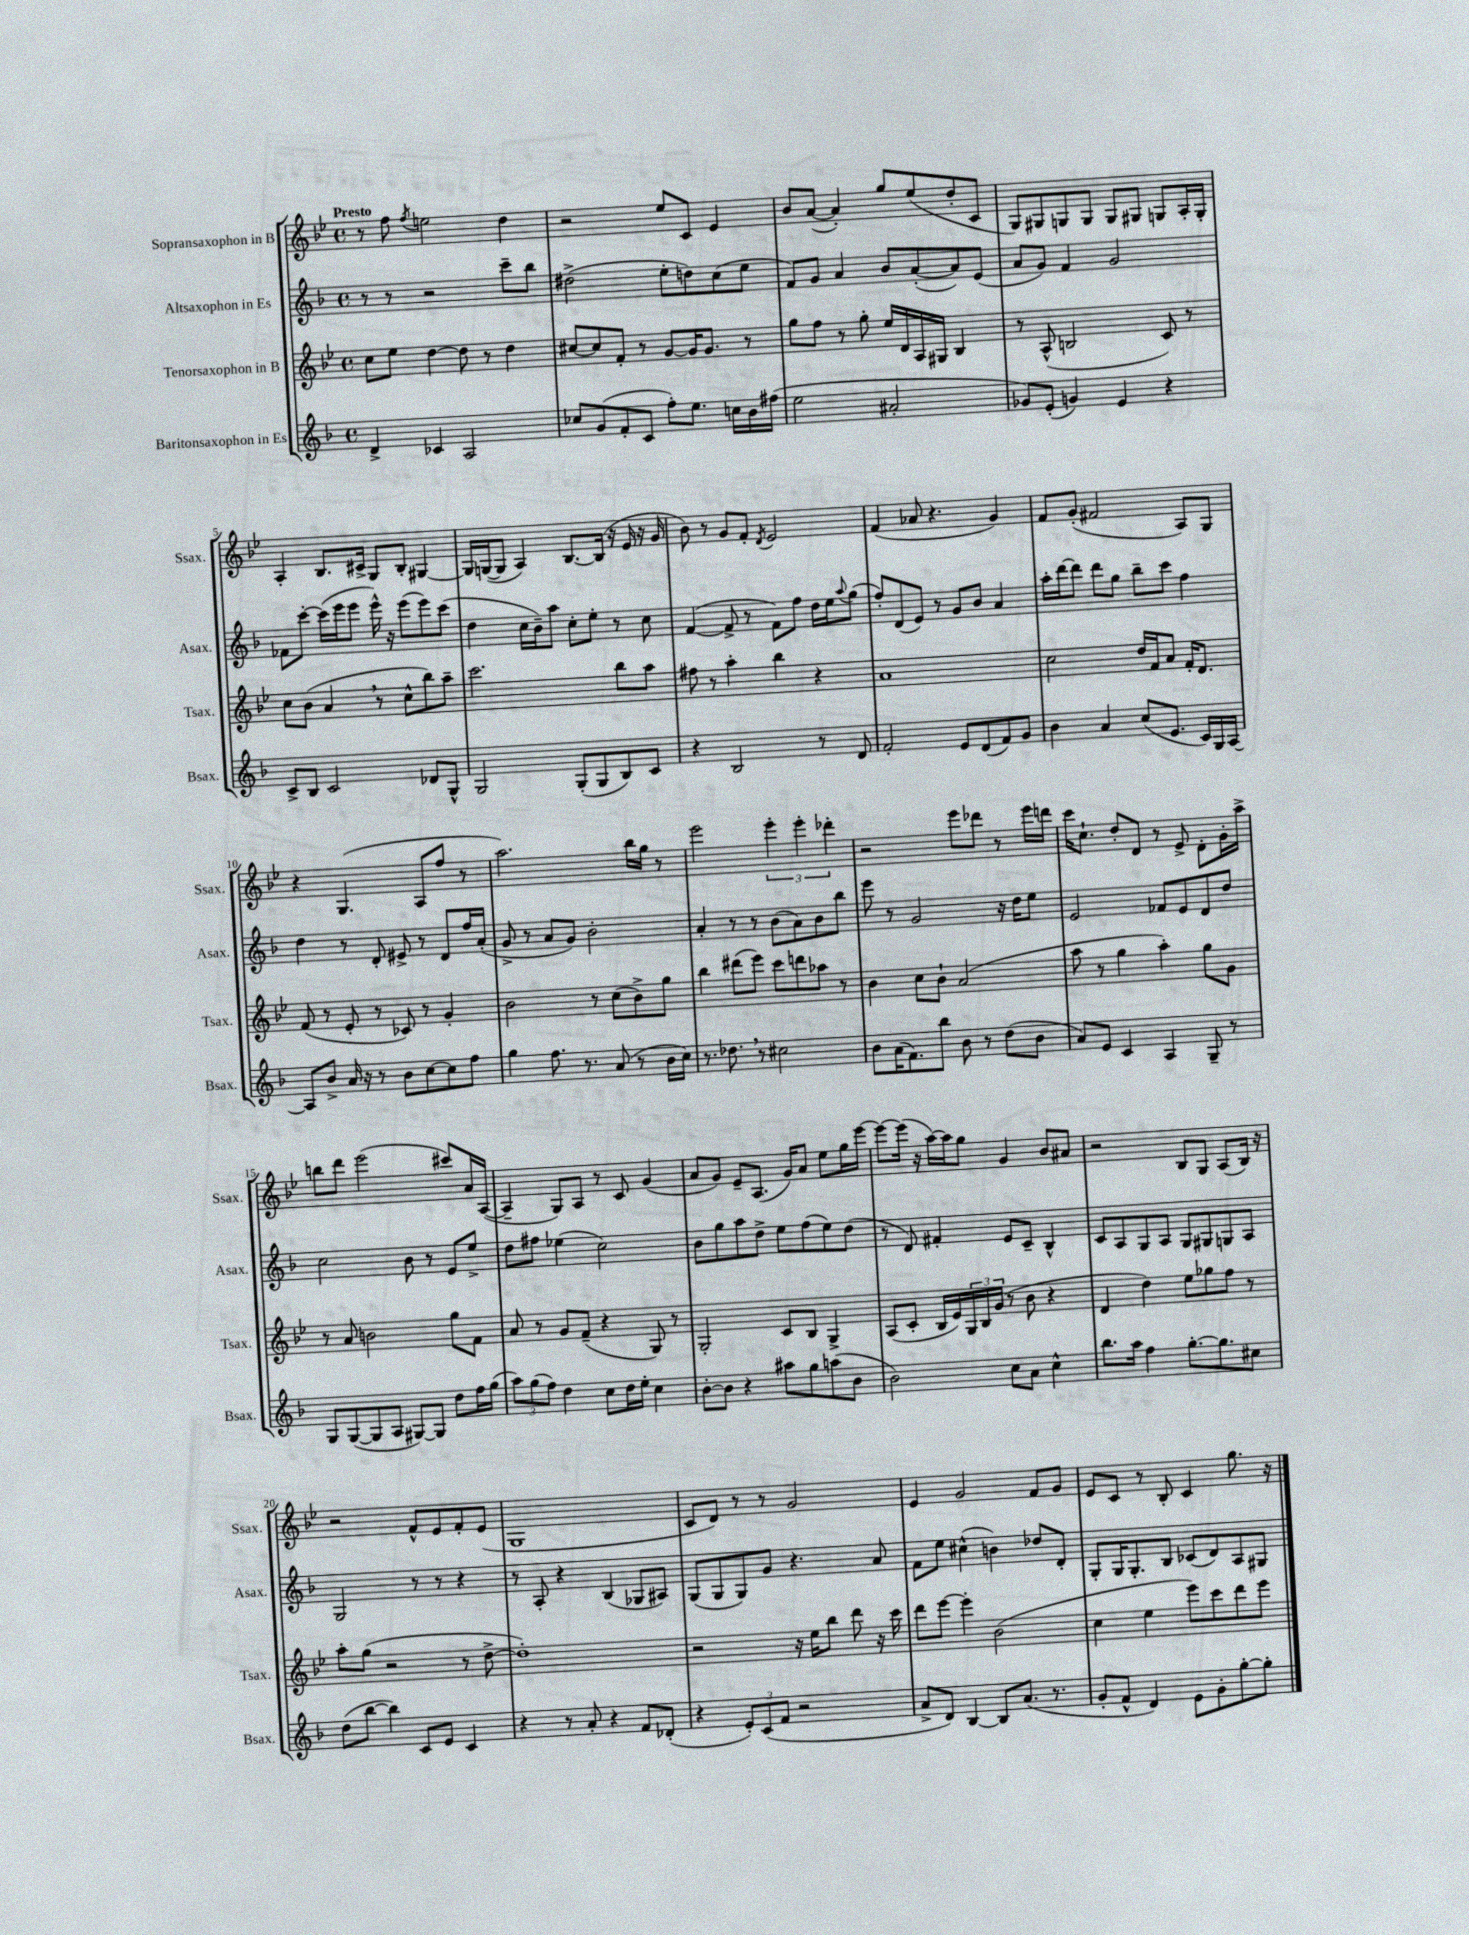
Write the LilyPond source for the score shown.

<<
\new StaffGroup <<
\new Staff = "s0" \with { instrumentName = "Sopransaxophon in B" shortInstrumentName = "Ssax." } {
    \clef treble \key bes \major \defaultTimeSignature \time 4/4 \tempo "Presto"
    r8 f''8 \acciaccatura { f''8 } e''2 d''4 |
    r2 ees''8 c'8 ees'4 |
    bes'8 a'8~( a'4-.) g''8 ees''8( d''8-. c'8 |
    g8) gis8 g8 g8 g8 gis8 g8 a16-. g16-. |
    a4-. bes8. cis'16-> g8 bes8-. gis4~ |
    gis16 g16~( g8 a4) bes8.~ bes16( r16 ees'16 r16 g'16 |
    bes'8) r8 g'8 f'8-. \acciaccatura { d'8 } ees'2 |
    f'4( aes'8 r4. g'4) |
    f'8 g'8-.( fis'2 a8) g8 |
    r4 g4.( a8 f''8 r8 |
    a''2.) bes''16 g''16 r8 |
    ees'''2 \tuplet 3/2 { ees'''4-. ees'''4-. des'''4-. } |
    r2 ees'''8 des'''8 r8 ees'''16 d'''16 |
    c'''16 c''8.-! d''8-. d'8 r8 ees'8-> d'8-. g'16-. a''16-> |
    b''8 d'''8 ees'''2( cis'''8) a'16 a16~( |
    a4-- g8) a8 r8 c'8 g'4( |
    a'8 g'8) ees'8-- a8.( g'16) a'8 ees''8 g''16 ees'''16~ |
    ees'''8~ ees'''16( r16 a''16~) a''16 g''8 g'4 bes'8 ais'8 |
    r2 bes8 g8 a8( bes16) r16 |
    r2 f'8-^ ees'8 f'8-. ees'8( |
    g1 |
    c'8 d'8) r8 r8 g'2 |
    ees'4 g'2 f'8 g'8 |
    ees'8 c'8 r8 bes8-. c'4 g''8. r16 \bar "|." |
}
\new Staff = "s1" \with { instrumentName = "Altsaxophon in Es" shortInstrumentName = "Asax." } {
    \clef treble \key f \major \defaultTimeSignature \time 4/4
    r8 r8 r2 c'''8-- bes''8 |
    dis''2->( e''8-. d''8) c''8( e''8 |
    f'8) g'8 a'4 bes'8 a'8~-.( a'8) e'8( |
    a'8 g'8) f'4 g'2 |
    fes'8 c'''8~-. c'''16( e'''16 e'''8 e'''16-^) r16 e'''8( e'''8) c'''8( |
    d''4 c''16 bes'16--) a''8 c''8-. e''8-. r8 c''8 |
    f'4~( f'8-> r8 f'8) f''8 d''16 e''16 \appoggiatura { a''8 } g''8( |
    f''8-.) d'8( e'8) r8 g'8 bes'8 a'4 |
    a''16-. d'''16~ d'''8 d'''8 g''8 bes''8-- c'''8 f''4 |
    d''4 r8 d'8-. eis'8-> r8 d'8 f''16 a'16-.( |
    g'8-> r8 a'8 g'8) bes'2-. |
    a'4-. r8 r8 bes'8( a'8) bes'8 bes''8 |
    e'''8 r8 g'2 r16 d''16 e''8 |
    e'2 fes'8 e'8 d'8 d''8 |
    c''2 bes'8 r8 e'8 e''8-> |
    d''8 fis''8 ees''4( c''2) |
    bes'8 g''8 a''8 d''8-> e''8 f''8( e''8) d''8( |
    r8 d'8) fis'4-. e'8 c'8-- bes4-^ |
    c'8 a8 g8 a8 g8 gis8 g8 a8 |
    g2 r8 r8 r4 |
    r8 a8-. r4 bes4( ges8 ais8) |
    g8( g8 g8) g'8 r4. a'8 |
    f'8 e''8 cis''4-^( b'4) des''8 d'8-. |
    g8-. g16 g8.-. bes8 ces'8( d'8) a8 gis8 \bar "|." |
}
\new Staff = "s2" \with { instrumentName = "Tenorsaxophon in B" shortInstrumentName = "Tsax." } {
    \clef treble \key bes \major \defaultTimeSignature \time 4/4
    c''8 ees''8 d''4~ d''8 r8 d''4 |
    cis''8~ cis''8 f'8-. r8 g'8~ g'16 g'8. r8 |
    g''8 f''8 r8 g''8-. ees''16 d'16 a16 gis16 bes4 |
    r8 a8-^( b2 c'8) r8 |
    c''8 bes'8( a'4 \breathe r8 c''8-^ bes''8) a''8-- |
    c'''2. bes''8 a''8 |
    fis''8 r8 a''4-. bes''4 r4 |
    a'1 |
    c''2 d''16 f'16 a'8 f'16-. d'8. |
    f'8( r8 ees'8-. r8 ces'8) r8 g'4-. |
    bes'2 r8 c''8( bes'8->) g''8 |
    bes''4 dis'''8( ees'''8) c'''8 d'''8 aes''8 r8 |
    bes'4 c''8 bes'8-! a'2( |
    a''8 r8 g''4 a''4-.) g''8 g'8 |
    r8 a'8 b'2 g''8 f'8 |
    a'8 r8 g'8 f'8--( r4 g8) r8 |
    g2-. c'8 bes8 g4-> |
    a8( c'8-. bes16 ees'16) \tuplet 3/2 { g16 bes16 g'16( } r8 bes'8 r4 |
    d'4 d''4) ees''8 ges''8 f''8 r8 |
    a''8-. g''8( r2 r8 d''8~-> |
    d''1-.) |
    r2 r16 ees''16 bes''8 d'''8 r16 c'''16 |
    d'''8 ees'''8~ ees'''4-. bes'2( |
    c''4 ees''4 ees'''8) c'''8 d'''8 ees'''8 \bar "|." |
}
\new Staff = "s3" \with { instrumentName = "Baritonsaxophon in Es" shortInstrumentName = "Bsax." } {
    \clef treble \key f \major \defaultTimeSignature \time 4/4
    d'4-> ces'4 a2 |
    ces''8 g'8( f'8-. c'8 f''8-.) e''8. c''16 bes'16 fis''16( |
    e''2 ais'2-. |
    ges'8) e'8-.( g'4) e'4 r4 |
    c'8-> bes8 c'2 des'8 g8-^ |
    g2 g8-.( g8 bes8) c'8 |
    r4 bes2 r8 d'8 |
    f'2-. e'8 d'8( f'8) g'8 |
    bes'4 a'4 c''8( e'8. c'16) g16 a16~ |
    a8 bes'8-> a'16 r16 r8 bes'8 c''8~ c''8 f''8 |
    g''4 f''8. r8. a'8( r8 bes'16 c''16) |
    r8. des''8. \breathe r8 cis''2 |
    bes'8 a'16( f'8.) bes''8 bes'8 r8 d''8( bes'8 |
    a'8) e'8 c'4 a4 g8-- r8 |
    g8 g8~( g8 a8 gis8~) gis8 d''8 f''16 g''16( |
    \tuplet 3/2 { a''8) g''8( f''8) } d''4 c''8 d''16 e''16-. c''4 |
    bes'8~-. bes'8 r4 ais''8 g''8 a''8( bes'8 |
    bes'2) c''8 a'8 c''4-^ |
    bes''8. a''16 f''4 g''8.~-. g''8. cis''8 |
    d''8( bes''8~ bes''4) c'8 e'8 c'4 |
    r4 r8 a'8-. r4 f'8 des'8-.( |
    r4 \tuplet 3/2 { e'8-.) c'8( f'8 } r2 |
    a'8-> d'8) bes4~ bes8 a'8.( r8. |
    g'8-. f'8-^ d'4) e'8 g'8-. g''8~-. g''8-. \bar "|." |
}
>>
>>
